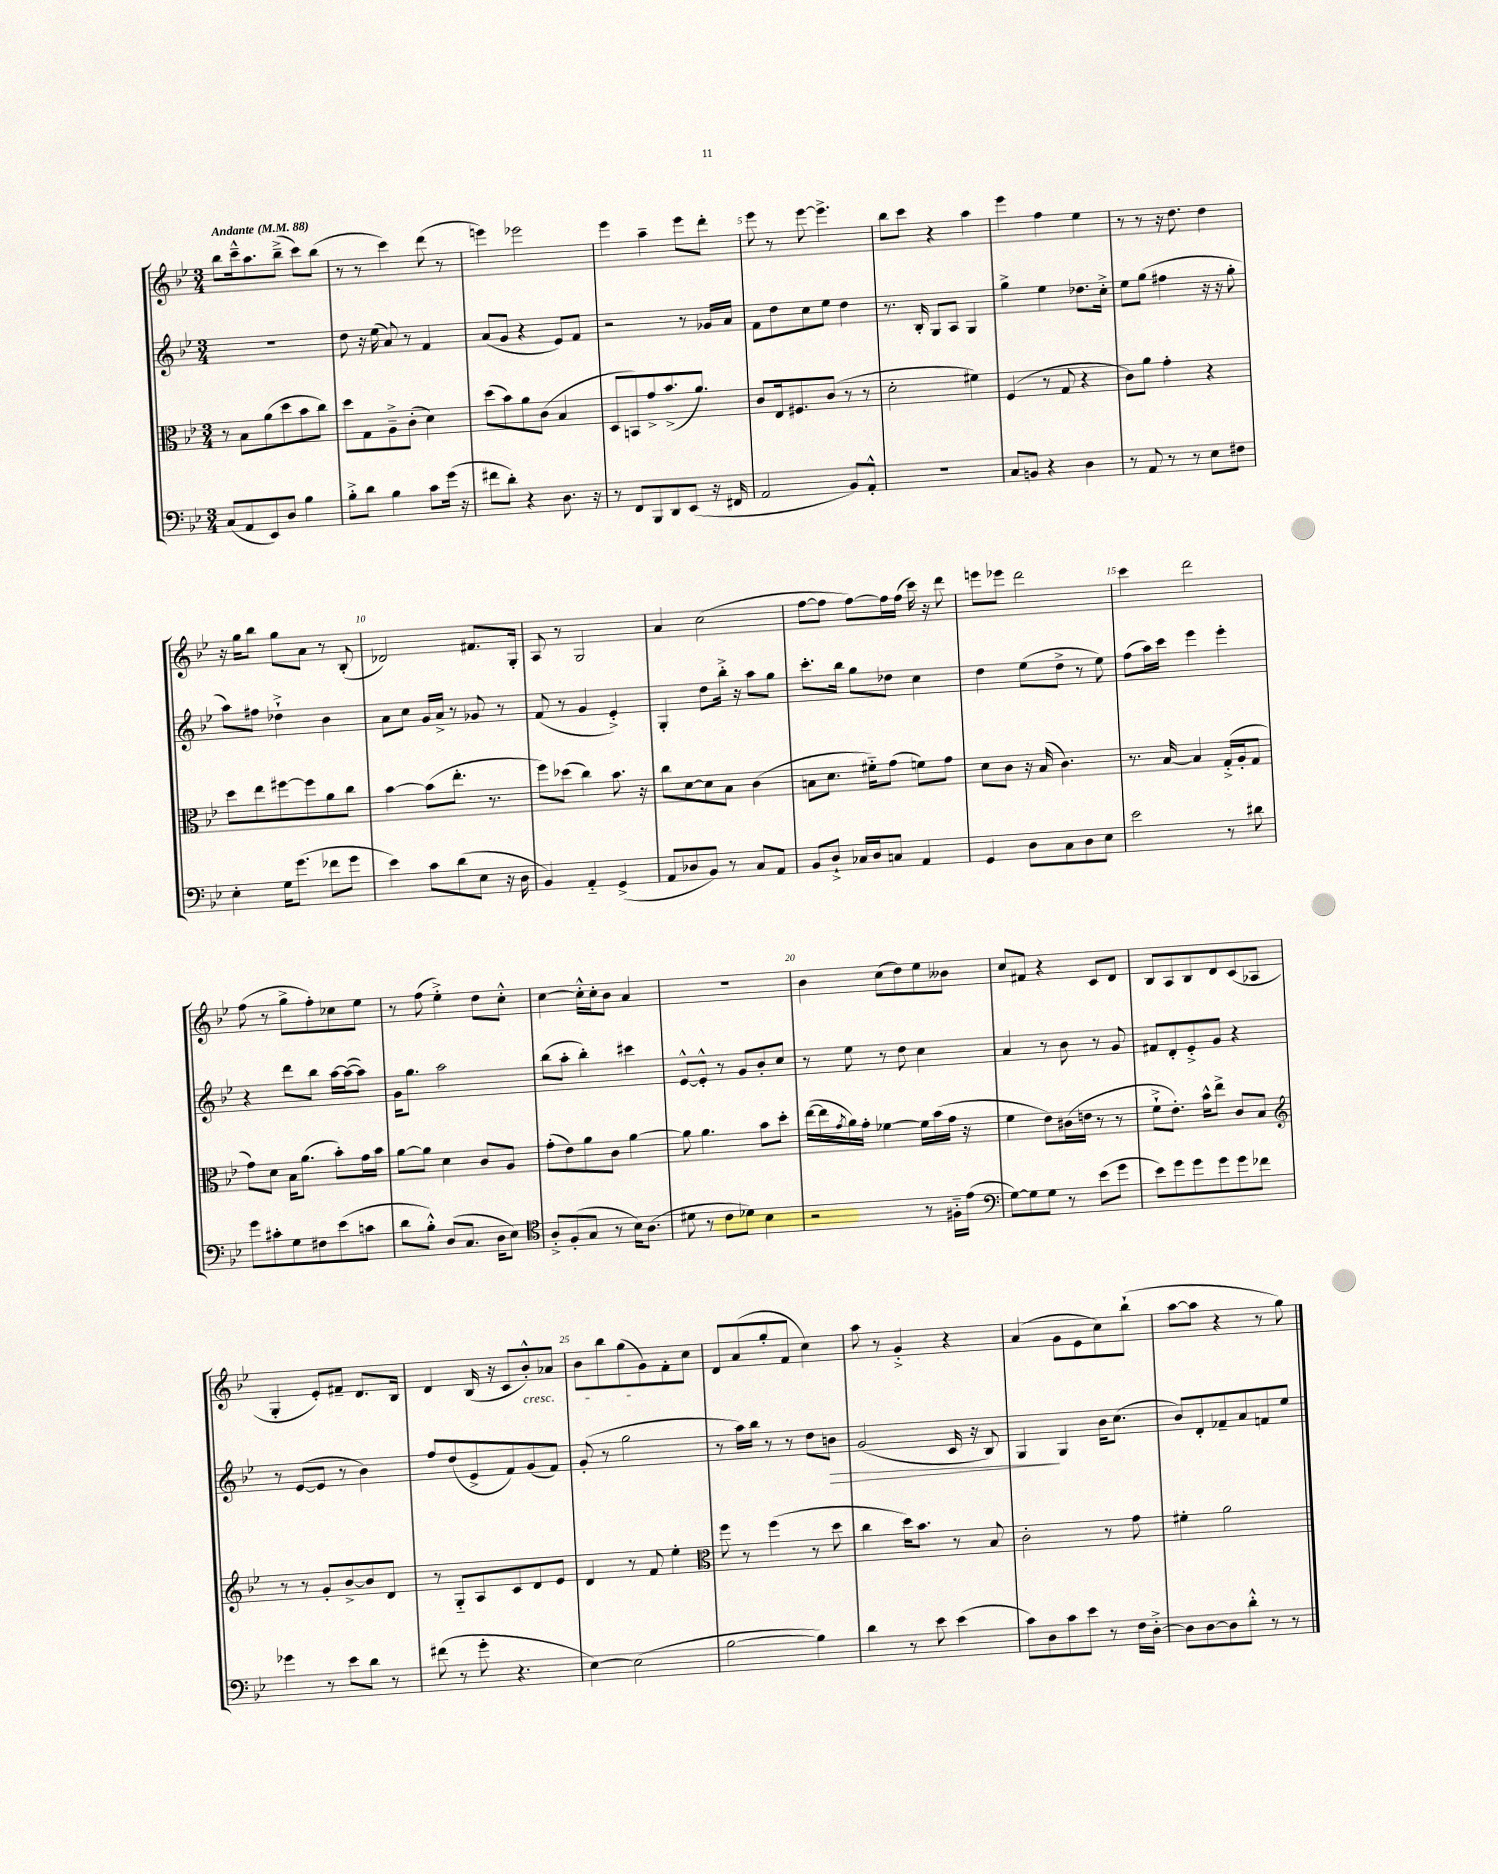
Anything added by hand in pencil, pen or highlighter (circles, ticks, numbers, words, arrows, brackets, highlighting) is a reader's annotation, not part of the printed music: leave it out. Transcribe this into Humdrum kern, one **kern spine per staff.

**kern	**kern	**kern	**dynam	**kern
*part4	*part3	*part2	*part2	*part1
*staff4	*staff3	*staff2	*staff2	*staff1
*clefF4	*clefC3	*clefG2	*	*clefG2
*k[b-e-]	*k[b-e-]	*k[b-e-]	*	*k[b-e-]
*M3/4	*M3/4	*M3/4	*	*M3/4
*MM88	*MM88	*MM88	*	*MM88
=1	=1	=1	=1	=1
!	!	!	!	!LO:TX:a:B:t=Andante
(8C/L	8r	2.r	.	8bb-\L
8AA/	8B-\L	.	.	16ccc~^^\k
.	.	.	.	8.aa\
8EE-/)	(8a\	.	.	.
8D/J	8dd\	.	.	(8bb-~^\J
4B-\	8b-\	.	.	8ccc\L)
.	8cc\J)	.	.	(8bb-\J
=2	=2	=2	=2	=2
8B-'^\L	8dd\L	8dd\	.	8r
8d\J	8G\	16r	.	8r
.	.	(16ee-\	.	.
4B-\	8A~^\	8a/)	.	4ccc\)
.	(8c'\J	8r	.	.
8c\L	4d\)	4f/	.	(8ddd\
(16g\Jk	.	.	.	8r
16r	.	.	.	.
=3	=3	=3	=3	=3
8f#X\L	(8dd\L	(8a/L	.	4eeen\)
8d'\J)	8b-\)	8g/J	.	.
4r	8a\	4r	.	2eee-X\
.	(8c\J	.	.	.
8.D\	4B-/	8e-/L)	.	.
.	.	8f/J	.	.
16r	.	.	.	.
=4	=4	=4	=4	=4
8r	8D/L	2r	.	4eee-\
8FF/L	8BBn/)	.	.	.
8BBB-/	8g^/	.	.	4aa~\
8DD/	(8.b-^/	.	.	.
(8EE-/J	.	8r	.	8eee-\L
.	8.a/J)	.	.	.
16r	.	16g-X/LL	.	8ddd'\J
16FF#X/	.	16a/JJ	.	.
=5	=5	=5	=5	=5
2AA/	8c/L	8f\L	.	8eee-\
.	16E-/k	8dd\	.	8r
.	8.F#X/	.	.	.
.	.	8cc\	.	[8eee-\
.	(8c/J	8ee-\J	.	4.eee-^\]
8BB-/L)	8r	4dd\	.	.
8AA'^^/J	8r	.	.	.
=6	=6	=6	=6	=6
2.r	2d'\	8.r	.	8bb-\L
.	.	.	.	8ccc\J
.	.	16B-'/	.	.
.	.	8G/L	.	4r
.	.	8A/J	.	.
.	4f#X\)	4G/	.	4aa\
=7	=7	=7	=7	=7
8C/L	(4F/	4gg^\	.	4eee-\
8BBn/J	.	.	.	.
4r	8r	4ee-\	.	4ff\
.	8G/	.	.	.
4D\	4r	8.dd-X\L	.	4ee-\
.	.	16cc'^\Jk	.	.
=8	=8	=8	=8	=8
8r	8c\L)	8ee-\L	.	8r
8AA/	8a\J	(8gg\J	.	8r
8r	4g'\	4ff#X\	.	16r
.	.	.	.	8.dd\
8r	.	.	.	.
8E-\L	4r	16r	.	4dd\
.	.	16r	.	.
8F#X\J	.	8gg'\	.	.
!!LO:LB:g=z
=9	=9	=9	=9	=9
4E-'\	8dd\L	8aa\L)	.	16r
.	.	.	.	16gg\KL
.	8ee-\	8ff#X\J	.	8bb-\J
16G\KL	[8ff#X\	4dd-X`^\	.	8gg\L
(8.g\J	.	.	.	.
.	8ff#\]	.	.	8a\J
8f-X\L	8a\	4b-\	.	8r
8g\J	8cc\J	.	.	(8B-'/
=10	=10	=10	=10	=10
4e-\)	[4b-\	8a\L	.	2d-X/)
.	.	8cc\J	.	.
8c\L	(8b-\L]	16g/LL	.	.
.	.	16a^/JJ	.	.
(8d\	8.ee-'\J	8r	.	.
8E-\J	.	8g-X/	.	8.f#X/L
.	8.r	.	.	.
16r	.	8r	.	.
16D\	.	.	.	16G'/Jk
=11	=11	=11	=11	=11
4BB-/)	8ff\L)	(8f/	.	8A/
.	(8dd-X\J	8r	.	8r
4AA/	4cc\)	4g/	.	2G/
(4GG^/	8.b-\	4e-'^/)	.	.
.	16r	.	.	.
=12	=12	=12	=12	=12
8AA/L	8cc\L	4G'/	.	4a/
8D-X/	[8d\	.	.	.
8BB-/J)	8d\]	8dd\L	.	(2cc\
8r	8B-\J	16bb-'^\Jk	.	.
.	.	16r	.	.
8C/L	(4c\	8aa\L	.	.
8AA/J	.	8gg\J	.	.
=13	=13	=13	=13	=13
8BB-/L	8Bn\L	8.ccc'\L	.	[8ff\L
8D`^/J	8.d\J	.	.	8ff\J]
.	.	16bb-\Jk	.	.
16C-X/LL	.	8gg\L	.	[8ff\L)
16D/J	16f#X\KL)	.	.	.
8Cn/J	(8g\J	8dd-X\J	.	16ff\L]
.	.	.	.	(16ff\JJ
4AA/	8fn\L)	4cc\	.	16ccc\)
.	.	.	.	16r
.	8g\J	.	.	8ddd\
=14	=14	=14	=14	=14
4GG/	8d\L	4dd\	.	8eeen\L
.	8c\J	.	.	8eee-X\J
8D\L	16r	(8ee-\L	.	2ddd\
.	(16B-/	.	.	.
8C\	4.c\)	8dd^\J	.	.
8D\	.	8r	.	.
8E-\J	.	8ee-\)	.	.
=15	=15	=15	=15	=15
2e-\	8.r	(8ff\L	.	4ccc\
.	.	16aa\L)	.	.
.	[16B-/	16ccc\JJ	.	.
.	4B-/]	4eee-\	.	2ddd\
8r	(16G'^/LL	4eee-'\	.	.
.	16A'/J	.	.	.
8d#X\	8G/J	.	.	.
!!LO:LB:g=z
=16	=16	=16	=16	=16
8g\L	8g\L)	4r	.	(8ff\
8c#X'\	8d\J	.	.	8r
8G\	16B-\KL	8ddd\L	.	8gg^\L
.	(8.a\J	.	.	.
8F#X\	.	8bb-\J	.	8ff'\)
(8e-\	8b-'\L)	[16aa\LL	.	8cc-X\
.	.	(16aa\J_	.	.
8cn\J	16g\L	8aa\J])	.	8ee-\J
.	16b-\JJ	.	.	.
=17	=17	=17	=17	=17
8d\L	[8a\L	16g\KL	.	8r
.	.	8.gg\J	.	.
8B-'^^\J)	8a\J]	.	.	(8ff\
(8D/L	4d\	2aa\	.	4ee-'^\)
8.C/J	.	.	.	.
.	8c/L	.	.	8dd\L
16D\KL	.	.	.	.
8E-\J)	8A/J	.	.	8cc'^^\J
=18	=18	=18	=18	=18
*clefC4	*	*	*	*
8A'^/L	(8g'\L	(8bb-\L	.	[4cc\
(8F'/	8e-\)	8aa'\J	.	.
8G/J	8a\	4bb-'\)	.	16cc'^^\LL]
.	.	.	.	16cc'\J
8r	8c\J	.	.	8b-\J
16B-\KL)	[4a\	4ccc#X\	.	4a/
(8.A\J	.	.	.	.
=19	=19	=19	=19	=19
8d#X\	8a\]	[8e-^^/L	.	2.r
8r	4.a\	8e-'^^/J]	.	.
8c\L	.	8r	.	.
8d-X\J)	.	8g/L	.	.
4B-\	8b-\L	8b-'/	.	.
.	8dd'\J	8cc/J	.	.
=20	=20	=20	=20	=20
2r	([16ee-\LL	8r	.	4b-\
.	16ee-\]	.	.	.
.	8qg/	.	.	.
.	16a\)	8ee-\	.	.
.	16g'\JJ	.	.	.
.	[4f-X\	8r	.	(8cc\L
.	.	8dd\	.	8dd\)
8r	16f-\LL]	4cc\	.	8ee-\
.	(16b-\	.	.	.
16F#X\LL	16g\JJ	.	.	8b--X\J
(16e-\JJ	16r	.	.	.
=21	=21	=21	=21	=21
*clefF4	*	*	*	*
[8G\L)	4f\	4a/	.	8cc/L
8G\]	.	.	.	8f#X/J
8G\J	8e-\L)	8r	.	4r
8r	(16c#X\L	8b-\	.	.
.	16en\JJ	.	.	.
(8e-\L	8r	8r	.	8c/L
8g\J	8r	8g/	.	8d/J
=22	=22	=22	=22	=22
8e-\L)	8f`^\L	8f#X/L	.	8B-/L
8g\	8.e-'\J)	8d'/	.	8A/
8g\	.	8e-'^/	.	8B-/
.	16b-^^\KL	.	.	.
8g\	8ee-^\J	8g/J	.	8d/
8g\	8c/L	4r	.	(8c/
8f-X\J	8B-/J	.	.	8A-X/J
!!LO:LB:g=z
=23	=23	=23	=23	=23
*	*clefG2	*	*	*
4g-X\	8r	8r	.	4G'/
.	8r	([8e-/L	.	.
8r	8g'/L	8e-/J]	.	8e-'/L)
8e-\L	[8b-^/	8r	.	8f#X~/J
8d\J	8b-/]	4b-\)	.	8.d/L
8r	8d/J	.	.	.
.	.	.	.	16B-/Jk
=24	=24	=24	=24	=24
(8f#X\	8r	8ff/L	.	4d/
8r	8G/L	(8dd/	.	.
8g'\	8A/	8e-^/	.	(16B-/
.	.	.	.	16r
4.r	8c/	8f/)	.	8c/L
!	!	!	!	!LO:TX:b:i:t=cresc.
.	8d/	(8g/	.	8b-'^^/)
.	8e-/J	8f/J)	.	8a-X/J
=25	=25	=25	=25	=25
[4E-\)	4d/	(8g'/	.	8b-\L
.	.	8r	.	8bb-\
(2E-\]	8r	2gg\	.	(8gg\
.	8f/	.	.	8g\)
.	4ee-'\	.	.	8f'\
.	.	.	.	8cc\J
=26	=26	=26	=26	=26
*	*clefC3	*	*	*
[2B-\	8ff\	8r	.	8d/L
.	8r	16aa\LL)	.	(8a/
.	.	16bb-\JJ	.	.
.	(4ff\	8r	.	8gg'/
.	.	8r	.	8f/J
4B-\])	8r	8dd\L	.	4cc\)
!	!	!	!LO:HP:b	!
.	8dd\	8bn\J	>	.
=27	=27	=27	=27	=27
4d\	4cc\	(2g/	.	8aa\
.	.	.	.	8r
8r	16dd\KL)	.	.	4g'^/
.	8.b-\J	.	.	.
8e-\	.	.	.	.
(4e-\	8r	16c/	.	4r
.	.	16r	.	.
.	8B-/	8B-/)	.	.
=28	=28	=28	=28	=28
8c\L)	2c'\	4G/	.	(4a/
8D\	.	.	.	.
8c\	.	4G/	]	8g\L
8e-\J	.	.	.	8e-\
8r	8r	16b-\KL	.	8cc\)
.	.	(8.cc\J	.	.
16F\LL	8g\	.	.	(8bb-`\J
[16D'^\JJ	.	.	.	.
=29	=29	=29	=29	=29
8D\L]	4f#X'\	8b-/L)	.	[8aa\L
[8D\	.	8d'/	.	8aa\J]
8D\]	2a\	8f-X~/	.	4r
8d'^^\J	.	8a/	.	.
8r	.	8fn/	.	8r
8r	.	8ee-/J	.	8gg\)
==	==	==	==	==
*-	*-	*-	*-	*-
